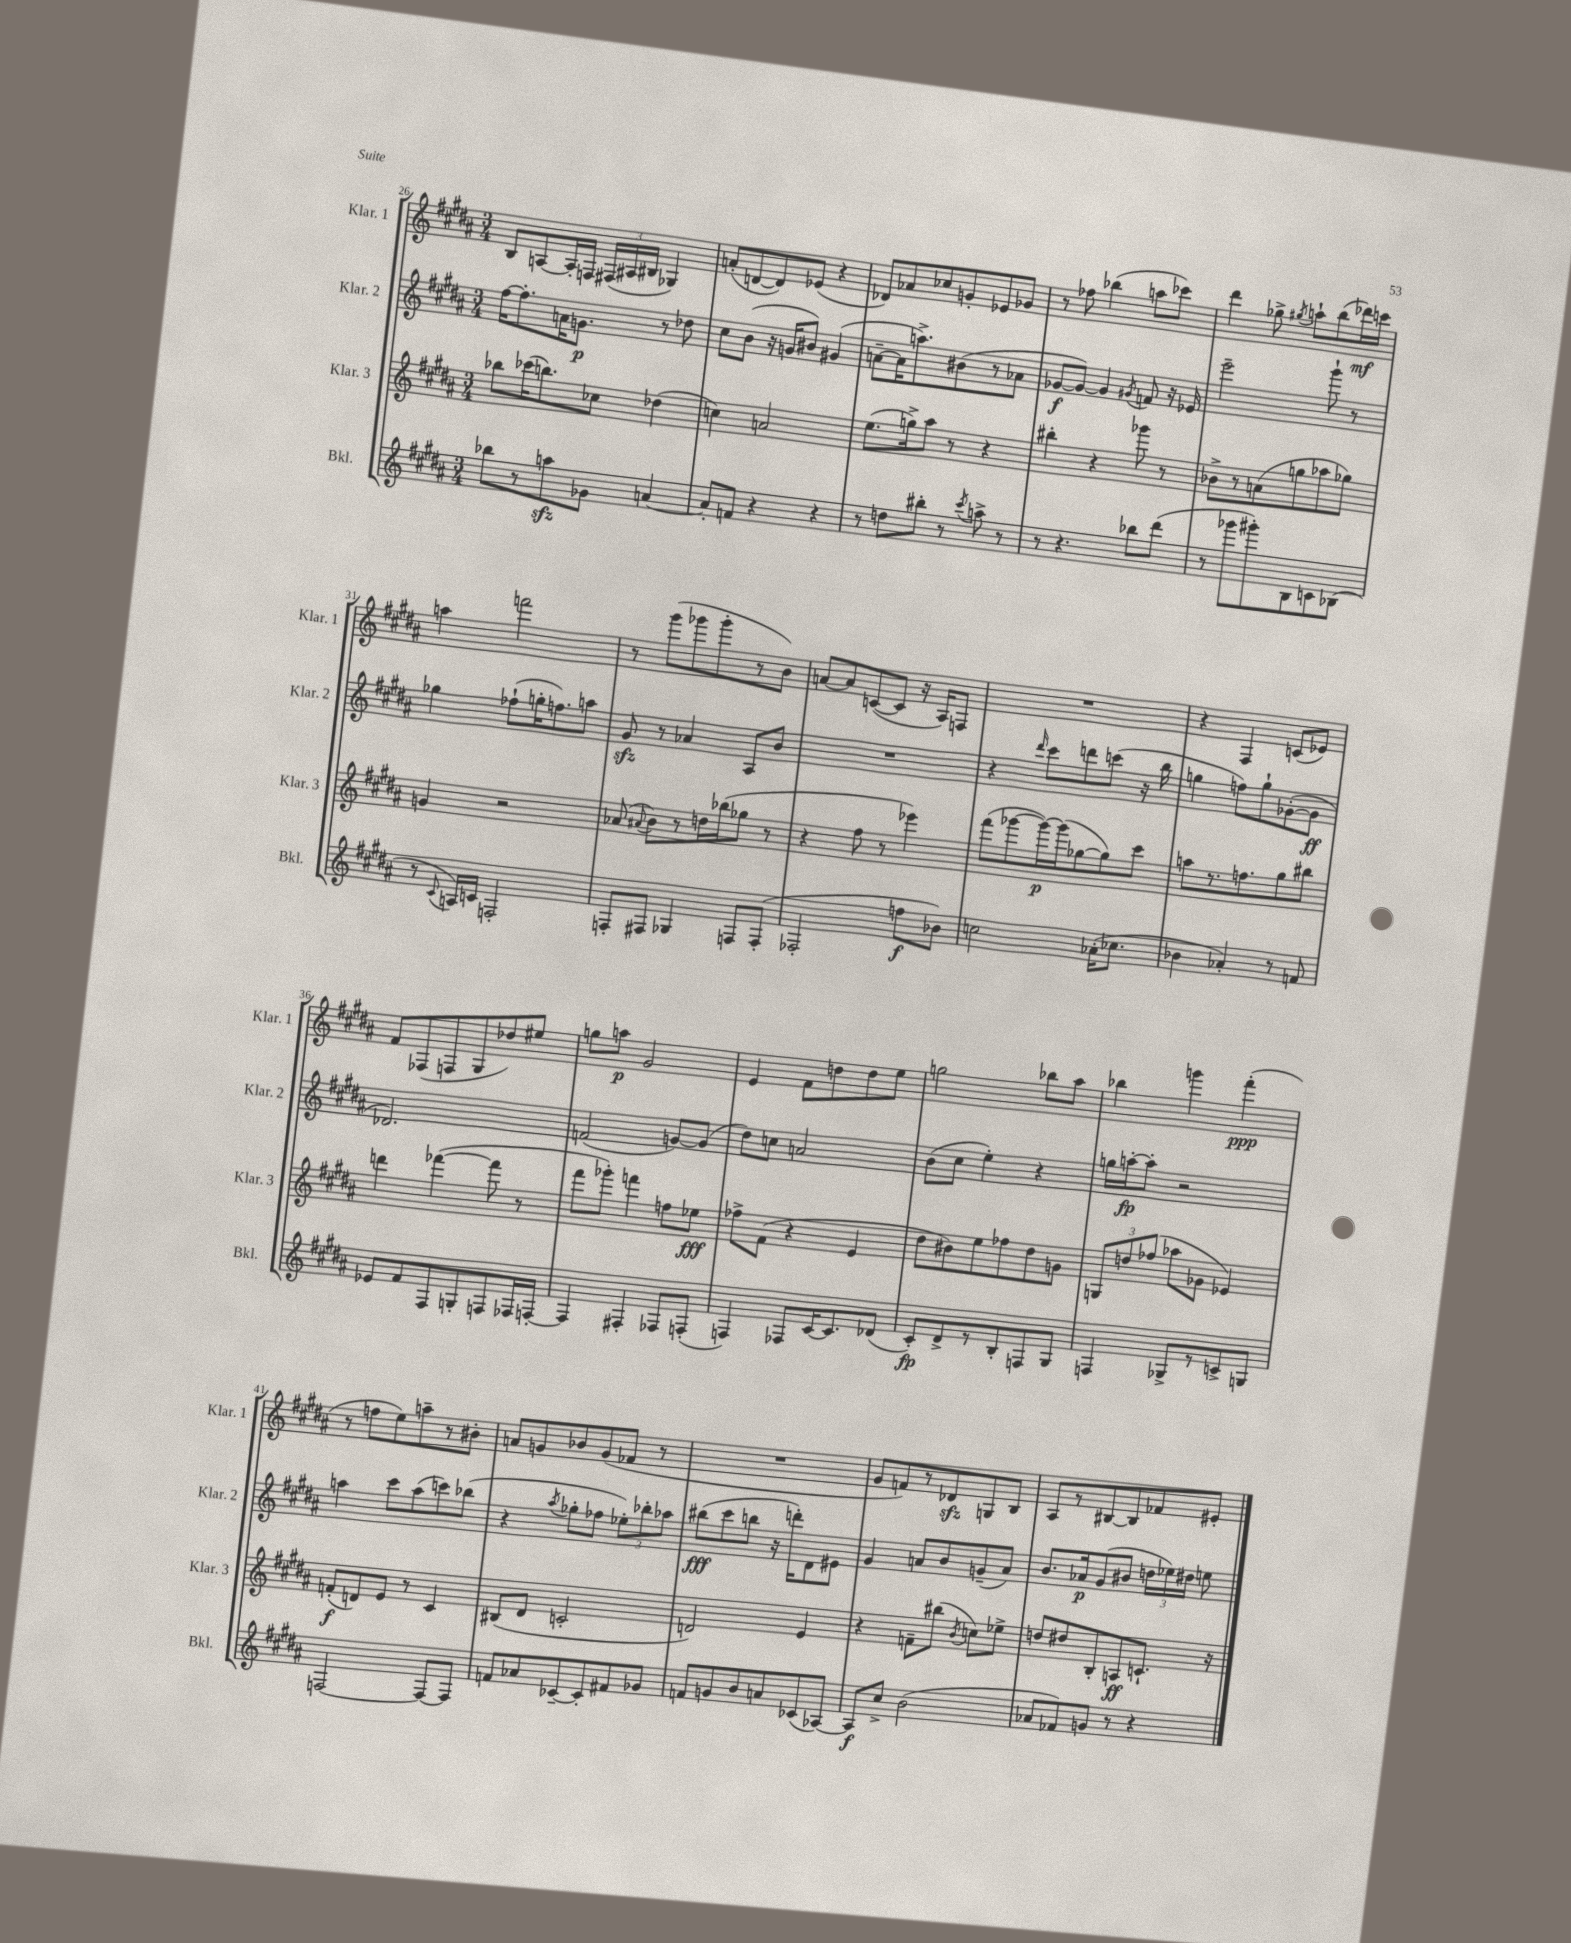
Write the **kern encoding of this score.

**kern	**dynam	**kern	**dynam	**kern	**dynam	**kern	**dynam
*part4	*part4	*part3	*part3	*part2	*part2	*part1	*part1
*staff4	*staff4	*staff3	*staff3	*staff2	*staff2	*staff1	*staff1
*I"Bkl.	*	*I"Klar. 3	*	*I"Klar. 2	*	*I"Klar. 1	*
*I'Bkl.	*	*I'Klar. 3	*	*I'Klar. 2	*	*I'Klar. 1	*
*clefG2	*	*clefG2	*	*clefG2	*	*clefG2	*
*k[f#c#g#d#a#]	*	*k[f#c#g#d#a#]	*	*k[f#c#g#d#a#]	*	*k[f#c#g#d#a#]	*
*M3/4	*	*M3/4	*	*M3/4	*	*M3/4	*
=26	=26	=26	=26	=26	=26	=26	=26
8bb-X\L	.	8bb-X\L	.	[16ff#\KL	.	8B/L	.
.	.	.	.	8.ff#'\]	.	.	.
8r	.	(16ccc-X\K	.	.	.	[8An/	.
.	.	8.bbn\)	.	.	.	.	.
8aanzz\	.	.	.	16an\K	.	16A'/L]	.
.	.	.	.	8.gn\J	p	16Fn/JJ	.
8g-X\J	.	8cc-X\J	.	.	.	(24F#X/LL	.
.	.	.	.	.	.	24A#X/	.
.	.	.	.	.	.	24B#X/JJ	.
[4an/	.	(4dd-X\	.	8r	.	4G-X/)	.
.	.	.	.	8dd-X\	.	.	.
=27	=27	=27	=27	=27	=27	=27	=27
8a'/L]	.	4ccn\)	.	8cc#\L	.	(8an'/L	.
8fn/J	.	.	.	(8b\J	.	[8dn/	.
4r	.	2an/	.	16r	.	8d/])	.
.	.	.	.	16gn/KL	.	.	.
.	.	.	.	8b#X/J)	.	(8e-X/J	.
4r	.	.	.	(4g#X/	.	4r	.
=28	=28	=28	=28	=28	=28	=28	=28
8r	.	(8.ee\L	.	[8an~\L	.	8d-X/L)	.
8ddn\L	.	.	.	16a\K]	.	8a-X/	.
.	.	16ggn^\k)	.	8.aan^\)	.	.	.
8bb#X'\J	.	8aa#\J	.	.	.	8cc-X/	.
8r	.	8r	.	(8b#X\	.	8gn'/	.
8qccc#/	.	.	.	.	.	.	.
8aan^\	.	4r	.	8r	.	8e-X/	.
8r	.	.	.	8a-X\J	.	8g-X/J	.
=29	=29	=29	=29	=29	=29	=29	=29
8r	.	4bb#X'\	.	[8g-X/L	f	8r	.
4.r	.	.	.	8g-/J_)	.	8ff-X\	.
.	.	4r	.	4g-/]	.	(4bb-X\	.
.	.	.	.	8qg#X/	.	.	.
8bb-X\L	.	8ggg-X\	.	8fn/	.	8aan\L	.
(8ddd#\J	.	8r	.	16r	.	8ccc-X\J)	.
.	.	.	.	16e-X/	.	.	.
=30	=30	=30	=30	=30	=30	=30	=30
8r	.	8b-X^\L	.	2eee~\	.	4ddd#\	.
8ggg-X\L	.	8r	.	.	.	.	.
8ggg#X'\)	.	(8an\	.	.	.	8gg-X^\	.
.	.	.	.	.	.	8qgg#X/	.
8B\	.	8ggn\	.	.	.	8aan`\L	.
8cn\	.	8aa-X\	.	8ggg#`\	.	(8bb\	.
(8B-X\J	.	8gg-X\J)	.	8r	.	16ddd-X\L)	mf
.	.	.	.	.	.	16cccn\JJ	.
!!LO:LB:g=z
=31	=31	=31	=31	=31	=31	=31	=31
8r	.	4gn/	.	4gg-X\	.	4aan\	.
8qqc#/	.	.	.	.	.	.	.
16An/LL)	.	.	.	.	.	.	.
16cn/JJ	.	.	.	.	.	.	.
2Fn'/	.	2r	.	(8ff-X`\L	.	2fffn\	.
.	.	.	.	16ggn'\K	.	.	.
.	.	.	.	8.ffn\)	.	.	.
.	.	.	.	8aan\J	.	.	.
=32	=32	=32	=32	=32	=32	=32	=32
8Fn'/L	.	(8a-X/	.	8g#zz/	.	8r	.
.	.	8qqa#X/	.	.	.	.	.
8F#X/J	.	8b\L)	.	8r	.	(8ggg#\L	.
4G-X/	.	8r	.	4a-X/	.	8ggg-X\	.
.	.	16ddn\L	.	.	.	8ggg-'\	.
.	.	(16bb-X\J	.	.	.	.	.
8Fn/L	.	8gg-X\J	.	8A#/L	.	8r	.
(8F'/J	.	8r	.	8b/J	.	8b\J)	.
=33	=33	=33	=33	=33	=33	=33	=33
2F-X'/	.	4r	.	2.r	.	[8an/L	.
.	.	.	.	.	.	8a/]	.
.	.	8ff#\	.	.	.	([8cn/	.
.	.	8r	.	.	.	8c/J]	.
8ffn\L	f	4eee-X\)	.	.	.	16r	.
.	.	.	.	.	.	16A#/KL)	.
8b-X\J)	.	.	.	.	.	8Fn/J	.
=34	=34	=34	=34	=34	=34	=34	=34
2ccn\	.	(8fff#\L	.	4r	.	2.r	.
.	.	[8ggg-X\	.	.	.	.	.
.	.	.	.	16qqddd#/	.	.	.
.	.	16ggg-\L_)	p	8ccc#\L	.	.	.
.	.	(16ggg-\J]	.	.	.	.	.
.	.	[8gg-X\	.	8dddn\	.	.	.
(16a-X'\KL	.	8gg-\])	.	(8cccn\J	.	.	.
8.cc-X\J	.	.	.	.	.	.	.
.	.	8ccc#\J	.	16r	.	.	.
.	.	.	.	16bb\	.	.	.
=35	=35	=35	=35	=35	=35	=35	=35
4b-X\	.	8aan\L	.	4ggn\	.	4r	.
.	.	8.r	.	.	.	.	.
4a-X'/)	.	.	.	8ffn\L)	.	4F#/	.
.	.	8.ffn\	.	.	.	.	.
.	.	.	.	8gg`\	.	.	.
8r	.	8gg#\	.	([8g-X'\	.	(8cn/L	.
8fn/	.	8bb#X\J	.	8g-\J]	ff	8e-X/J)	.
!!LO:LB:g=z
=36	=36	=36	=36	=36	=36	=36	=36
8e-X/L	.	4dddn\	.	2.d-X/)	.	8f#/L	.
8f#/	.	.	.	.	.	(8F-X/	.
8F#/	.	([4fff-X\	.	.	.	8Fn/	.
8Gn'/	.	.	.	.	.	8G#/	.
8Fn/	.	8fff-\]	.	.	.	8dd-X/)	.
16F-X/L	.	8r	.	.	.	8ee#X/J	.
[16Fn'/JJ	.	.	.	.	.	.	.
=37	=37	=37	=37	=37	=37	=37	=37
4F/]	.	8fff#\L	.	(2fn/	.	8ggn\L	.
.	.	8ggg-X'\J)	.	.	.	8aan\J	p
4F#X'/	.	4fffn\	.	.	.	2g#/	.
8F-X/L	.	8ffn\L	.	[8gn/L)	.	.	.
(8Fn'/J	.	8ee-X\J	fff	(8g/J]	.	.	.
=38	=38	=38	=38	=38	=38	=38	=38
4Fn/)	.	8ff-X^\L	.	8dd#\L)	.	4e/	.
.	.	(8f#\J	.	8ccn\J	.	.	.
8F-X/L	.	4r	.	2an/	.	8f#\L	.
[16c#/K	.	.	.	.	.	8ddn\	.
8.c#/]	.	.	.	.	.	.	.
.	.	4e/	.	.	.	8dd\	.
(8d-X/J	.	.	.	.	.	8ee\J	.
=39	=39	=39	=39	=39	=39	=39	=39
8c#'/L)	fp	8dd#\L	.	(8b\L	.	2ggn\	.
8d#^/	.	8b#X\)	.	8cc#\J	.	.	.
8r	.	8ee\	.	4ee'\)	.	.	.
8B'/	.	8ff-X\	.	.	.	.	.
8Fn/	.	8dd#\	.	4r	.	8bb-X\L	.
8G#/J	.	8gn\J	.	.	.	8aa#\J	.
=40	=40	=40	=40	=40	=40	=40	=40
4Fn/	.	12Gn/L	.	16ggn\LL	.	4bb-X\	.
.	.	.	.	[16aan'\J	fp	.	.
.	.	12ddn/	.	.	.	.	.
.	.	.	.	8aa'\J]	.	.	.
.	.	(12ff-X/J	.	.	.	.	.
8G-X^/L	.	8aa-X\L	.	2r	.	4gggn\	.
8r	.	8g-X\J	.	.	.	.	.
8cn^/	.	4e-X/)	.	.	.	(4fff#'\	ppp
8Gn/J	.	.	.	.	.	.	.
!!LO:LB:g=z
=41	=41	=41	=41	=41	=41	=41	=41
[2Fn/	.	(8fn'/L	f	4aan\	.	8r	.
.	.	8dn/)	.	.	.	8ffn\L	.
.	.	8e/J	.	8ccc#\L	.	8ee\)	.
.	.	8r	.	(8aa\	.	8aan~\	.
8F/L_	.	4c#/	.	8cccn\)	.	8r	.
8F/J]	.	.	.	(8bb-X\J	.	8b#X'\J	.
=42	=42	=42	=42	=42	=42	=42	=42
8fn/L	.	(8B#X/L	.	4r	.	8an/L	.
8a-X/	.	8d#/J	.	.	.	8gn/	.
.	.	.	.	8qaa#/	.	.	.
[8c-X~/	.	2cn'/	.	8gg-X'\L	.	8b-X/	.
8c-'/]	.	.	.	8ff-X\J	.	(8g/	.
8f#X/	.	.	.	12ee-X'\L)	.	8f-X/J	.
.	.	.	.	12bb-X'\	.	.	.
8g-X/J	.	.	.	.	.	8r	.
.	.	.	.	12aa-X\J	.	.	.
=43	=43	=43	=43	=43	=43	=43	=43
8fn/L	.	2dn/)	.	(8bb#X\L	fff	2.r	.
8gn/	.	.	.	8ccc#\	.	.	.
8b/	.	.	.	8bbn\J	.	.	.
8an/	.	.	.	16r	.	.	.
.	.	.	.	16dddn'\KL)	.	.	.
(8c-X/	.	4e/	.	8d#\	.	.	.
[8A-X/J)	.	.	.	8e#X\J	.	.	.
=44	=44	=44	=44	=44	=44	=44	=44
8A-/L]	f	4r	.	4g#/	.	8g#/L	.
8cc#^/J	.	.	.	.	.	8fn/)	.
(2b\	.	8fn~\L	.	8an/L	.	8r	.
.	.	(8bb#X\J	.	8b/	.	8d-Xzz/	.
.	.	8qb/	.	.	.	.	.
.	.	8ccn\L)	.	(8gn~/	.	8Gn/	.
.	.	8ee-X^\J	.	8a/J)	.	8B/J	.
=45	=45	=45	=45	=45	=45	=45	=45
8a-X/L	.	8ddn/L	.	8.b/L	.	8A#/L	.
8f-X/)	.	8dd#X/	.	.	.	8r	.
.	.	.	.	16a-X/k	p	.	.
8gn/J	.	8B'/	.	(8g#/	.	[8B#X/	.
8r	.	8An/	ff	8b#X/J	.	8B#/]	.
4r	.	8.cn`/J	.	24ddn\LL	.	8f-X/	.
.	.	.	.	24ee-X\)	.	.	.
.	.	.	.	24dd#X\JJ	.	.	.
.	.	.	.	8een\	.	8e#X'/J	.
.	.	16r	.	.	.	.	.
==	==	==	==	==	==	==	==
*-	*-	*-	*-	*-	*-	*-	*-
